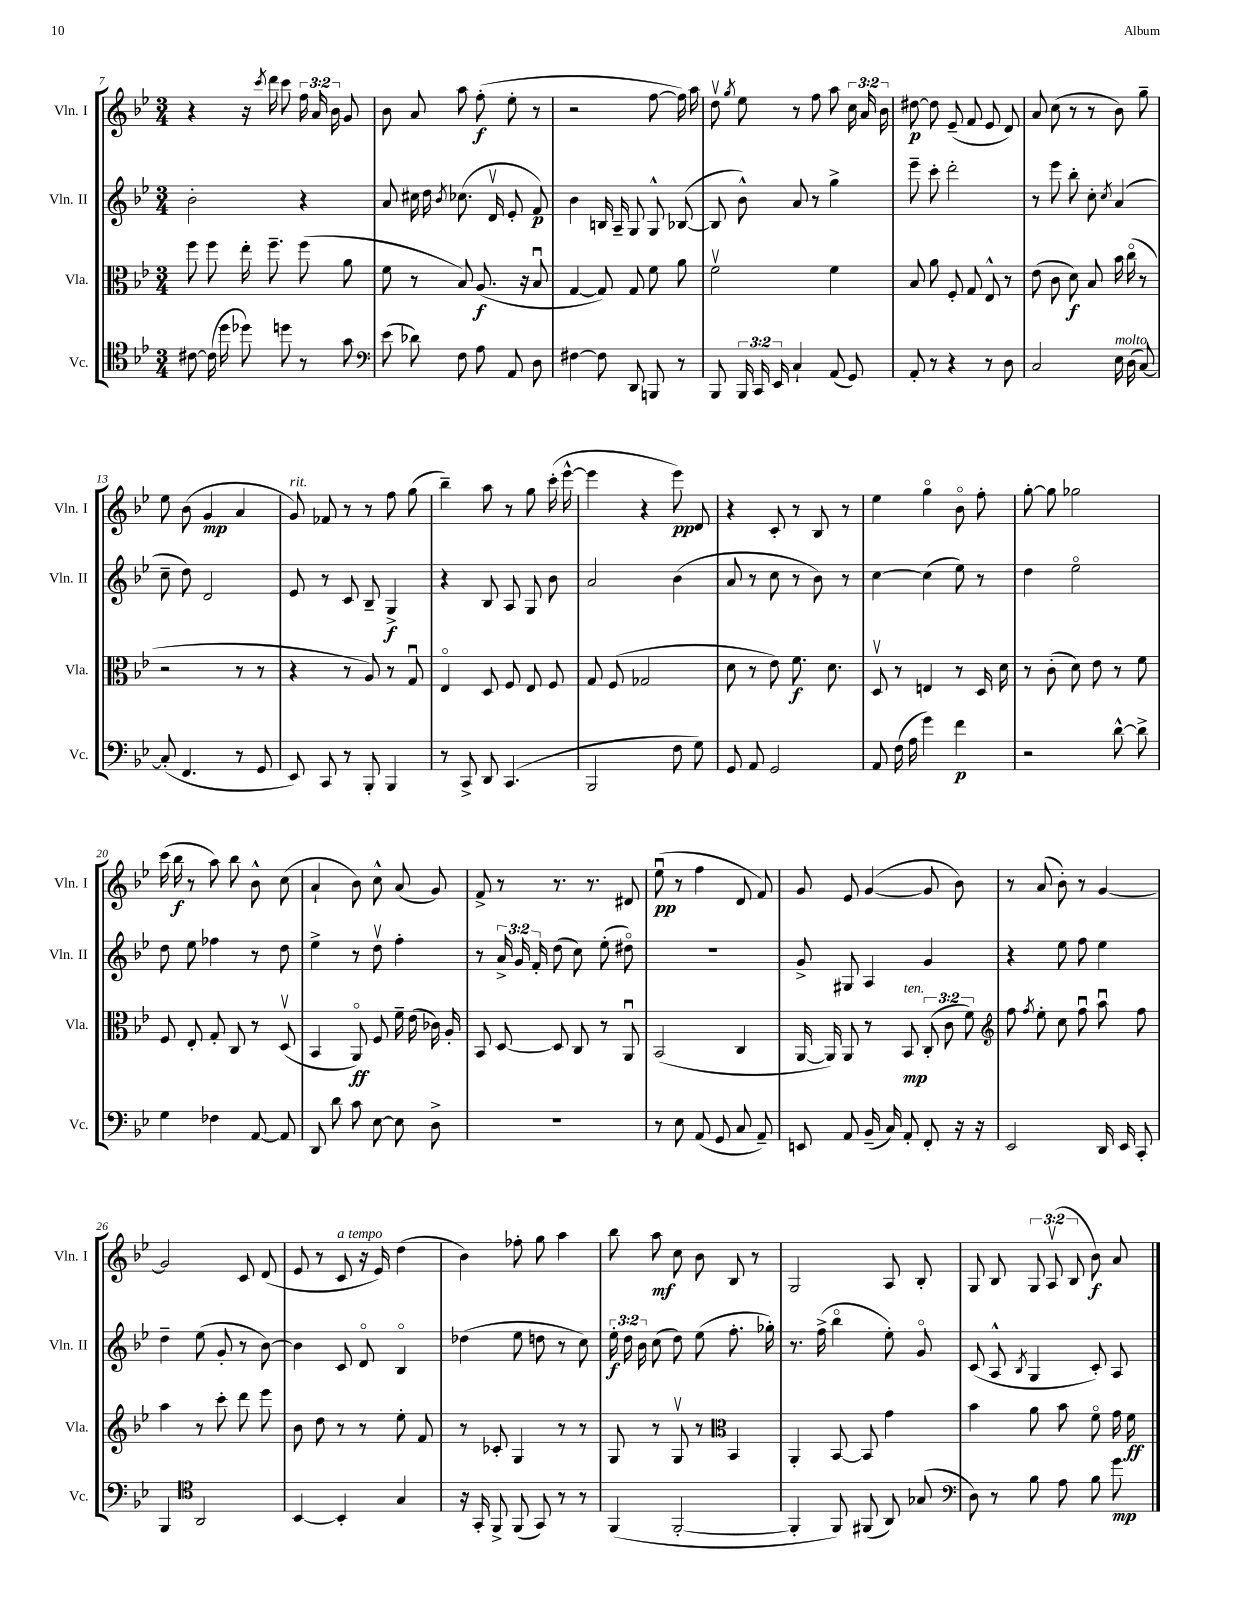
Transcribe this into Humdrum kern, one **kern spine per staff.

**kern	**kern	**kern	**kern
*staff4	*staff3	*staff2	*staff1
*clefC4	*clefC3	*clefG2	*clefG2
*k[b-e-]	*k[b-e-]	*k[b-e-]	*k[b-e-]
*M3/4	*M3/4	*M3/4	*M3/4
[8c#	8ff	2b-'	4r
(16c#]	8ff	.	.
16dd	.	.	.
8dd-)	16ee-'	.	16r
.	.	.	8qccc
.	8.ff~	.	16ddd
8dd	.	.	8ccc
8r	(8ff	4r	24ff
.	.	.	24a
.	.	.	24b-
8g	8a	.	8g
=	=	=	=
*clefF4	*	*	*
(8e-	8f	8a	8b-
8d-)	8r	16cc#	8a
.	.	16dd	.
.	.	8qb-	.
8F	8B-)	(8.cc-	8aa
8A	(8.A	.	(8ff'
.	.	16dv	.
8AA	.	8e-'	8ee-'
.	16r	.	.
8D	8B-u	8f)	8r
=	=	=	=
[4F#	[4G	4b-	2r
8F#]	8G])	16B	.
.	.	16A~	.
8DD	8G	8G	.
8BBB	8f	8G^^	[8ff
8r	8a	([8B-	16ff])
.	.	.	16aa
=	=	=	=
8BBB-	2fv	8B-]	8ddv
.	.	.	8qgg
24BBB-	.	8b-^^)	8ee-
24CC	.	.	.
24EE-	.	.	.
4C`	.	8a	8r
.	.	8r	8ff
(8AA	4f	4gg^	8aa
8GG)	.	.	24cc
.	.	.	24a
.	.	.	24b-
=	=	=	=
8AA'	8B-	8eee-~	[8dd#
8r	8a	8ccc'	8dd#]
4r	8F'	2ddd'	(8e-~
.	8G	.	8f
8r	8E-^^	.	8e-
8D	8r	.	8d)
=	=	=	=
2C	(8e-	8r	8a
.	8c	8eee-	(8cc
.	8d)	8bb-'	8r
.	8B-	8cc'	8r
.	.	8qcc	.
16E-	16b-	(4a	8b-)
(16D	(16cco	.	.
[8C)	8r	.	8gg~
=	=	=	=
(8C']	2r	8cc~	8ee-
4.FF	.	8dd)	(8b-
.	.	2d	4g
8r	8r	.	4a
8GG	8r	.	.
=	=	=	=
8EE-)	4r	8e-	8g)
8CC	.	8r	8f-
8r	8r	8c	8r
8BBB-'	8A)	8B-~	8r
4BBB-	8r	4G^	8ff
.	8Gu	.	(8gg
=	=	=	=
8r	4E-o	4r	4bb-~)
8CC^	.	.	.
8DD	8D	8B-	8aa
(4.CC	8F	8A	8r
.	8E-	8G	8gg
.	8F	8b-	(16ccc'
.	.	.	[16eee-^^
=	=	=	=
2BBB-	8G	2a	4eee-]
.	(8F	.	.
.	2G-	.	4r
8F	.	(4b-	8eee-)
8G)	.	.	8d
=	=	=	=
8GG	8d	8a	4r
8AA	8r	8r	.
2GG	8e-)	8cc	8c'
.	8.f	8r	8r
.	.	8b-)	8B-
.	8.d	.	.
.	.	8r	8r
=	=	=	=
8AA	8Dv	[4cc	4ee-
(16F	8r	.	.
16A	.	.	.
4g)	4E	(4cc]	4ggo
4f	8r	8ee-)	8b-o
.	16D	8r	8ff'
.	16d	.	.
=	=	=	=
2r	8r	4dd	[8gg'
.	(8c'	.	8gg]
.	8d)	2ee-o	2gg-
.	8e-	.	.
[8d^^	8r	.	.
8d^]	8f	.	.
=	=	=	=
4G	8F	8dd	(16ccc
.	.	.	16bb-
.	8E-'	8ee-	8r
4F-	8G'	4ff-	8aa)
.	8C	.	8bb-
[8AA	8r	8r	8b-^^
8AA]	(8Dv	8dd	(8cc
=	=	=	=
8DD	4BB-	4ee-^	4a`
8d	.	.	.
8c	8AAo)	8r	8b-)
[8E-	8F	8ddv	8cc^^
8E-]	16f~	4ff'	(8a
.	(16e-	.	.
8D^	16c-)	.	8g)
.	16A'	.	.
=	=	=	=
2.r	8BB-	8r	8f^
.	[8D	24a^	8r
.	.	24g	.
.	.	24f'	.
.	8D]	(8dd	8.r
.	8C	8cc)	.
.	.	.	8.r
.	8r	(8ee-'	.
.	8AAu	8dd#o)	8d#
=	=	=	=
8r	(2BB-	2.r	(8ee-u
8E-	.	.	8r
(8AA	.	.	4ff
8GG	.	.	.
8C	4C	.	8d
8AA~)	.	.	8f)
=	=	=	=
8EE	[16AA	8g^	8g
.	16AA])	.	.
8AA	8AA	8G#	8e-
(16BB-~	8r	4A	([4g
16C)	.	.	.
8AA'	8BB-	.	.
8FF'	(12C'	4g	8g]
.	12c	.	.
16r	.	.	8b-)
.	12f)	.	.
16r	.	.	.
=	=	=	=
*	*clefG2	*	*
2EE-	8ff	4r	8r
.	8qff	.	.
.	8ee-'	.	(8a
.	8cc	8ee-	8b-')
.	8ffu	8ff	8r
16DD	8aau	4ee-	[4g
16EE-	.	.	.
8CC'	8ff	.	.
=	=	=	=
4BBB-	4aa	4dd~	2g]
*clefC4	*	*	*
2AA	8r	(8ee-	.
.	8ccc'	8g'	.
.	8ddd	8r	8c
.	8eee-	[8b-)	(8d
=	=	=	=
[4BB-	8b-	4b-]	8e-
.	8dd	.	8r
4BB-']	8r	8c	8c
.	8r	8do	16r
.	.	.	16e-)
4G	8ee-'	4B-o	(4dd
.	8f	.	.
=	=	=	=
16r	8r	(4dd-	4b-)
16GG'	.	.	.
8FF^	8c-'	.	.
(8FF	4G	8ee-	8ff-'
8GG)	.	8dd	8gg
8r	8r	8r	4aa
8r	8r	8cc)	.
=	=	=	=
(4FF	8G	24ee-'	8bb-
.	.	24dd	.
.	.	24b-	.
.	8r	(8cc	8aa
[2FF'	8Gv	8dd)	8cc
.	8r	(8ee-	8b-
*	*clefC3	*	*
.	4BB-	8.ff'	8B-
.	.	.	8r
.	.	16gg-')	.
=	=	=	=
4FF']	4AA'	8.r	2G
.	.	(16ff^	.
8FF)	[8BB-	4bb-o	.
(8FF#	8BB-]	.	.
8AA)	4g	8ee-')	8A
(8G-	.	8go	8B-'
=	=	=	=
*clefF4	*	*	*
8D)	4b-	(8c	8G
8r	.	8A^^	8B-
.	.	8qB-	.
8B-	8a	4G	12G
.	.	.	(12Av
8A	8b-	.	.
.	.	.	12B-
8B-	8fo	8c')	8b-)
8g	16g	8A	8a
.	16f	.	.
==	==	==	==
*-	*-	*-	*-
